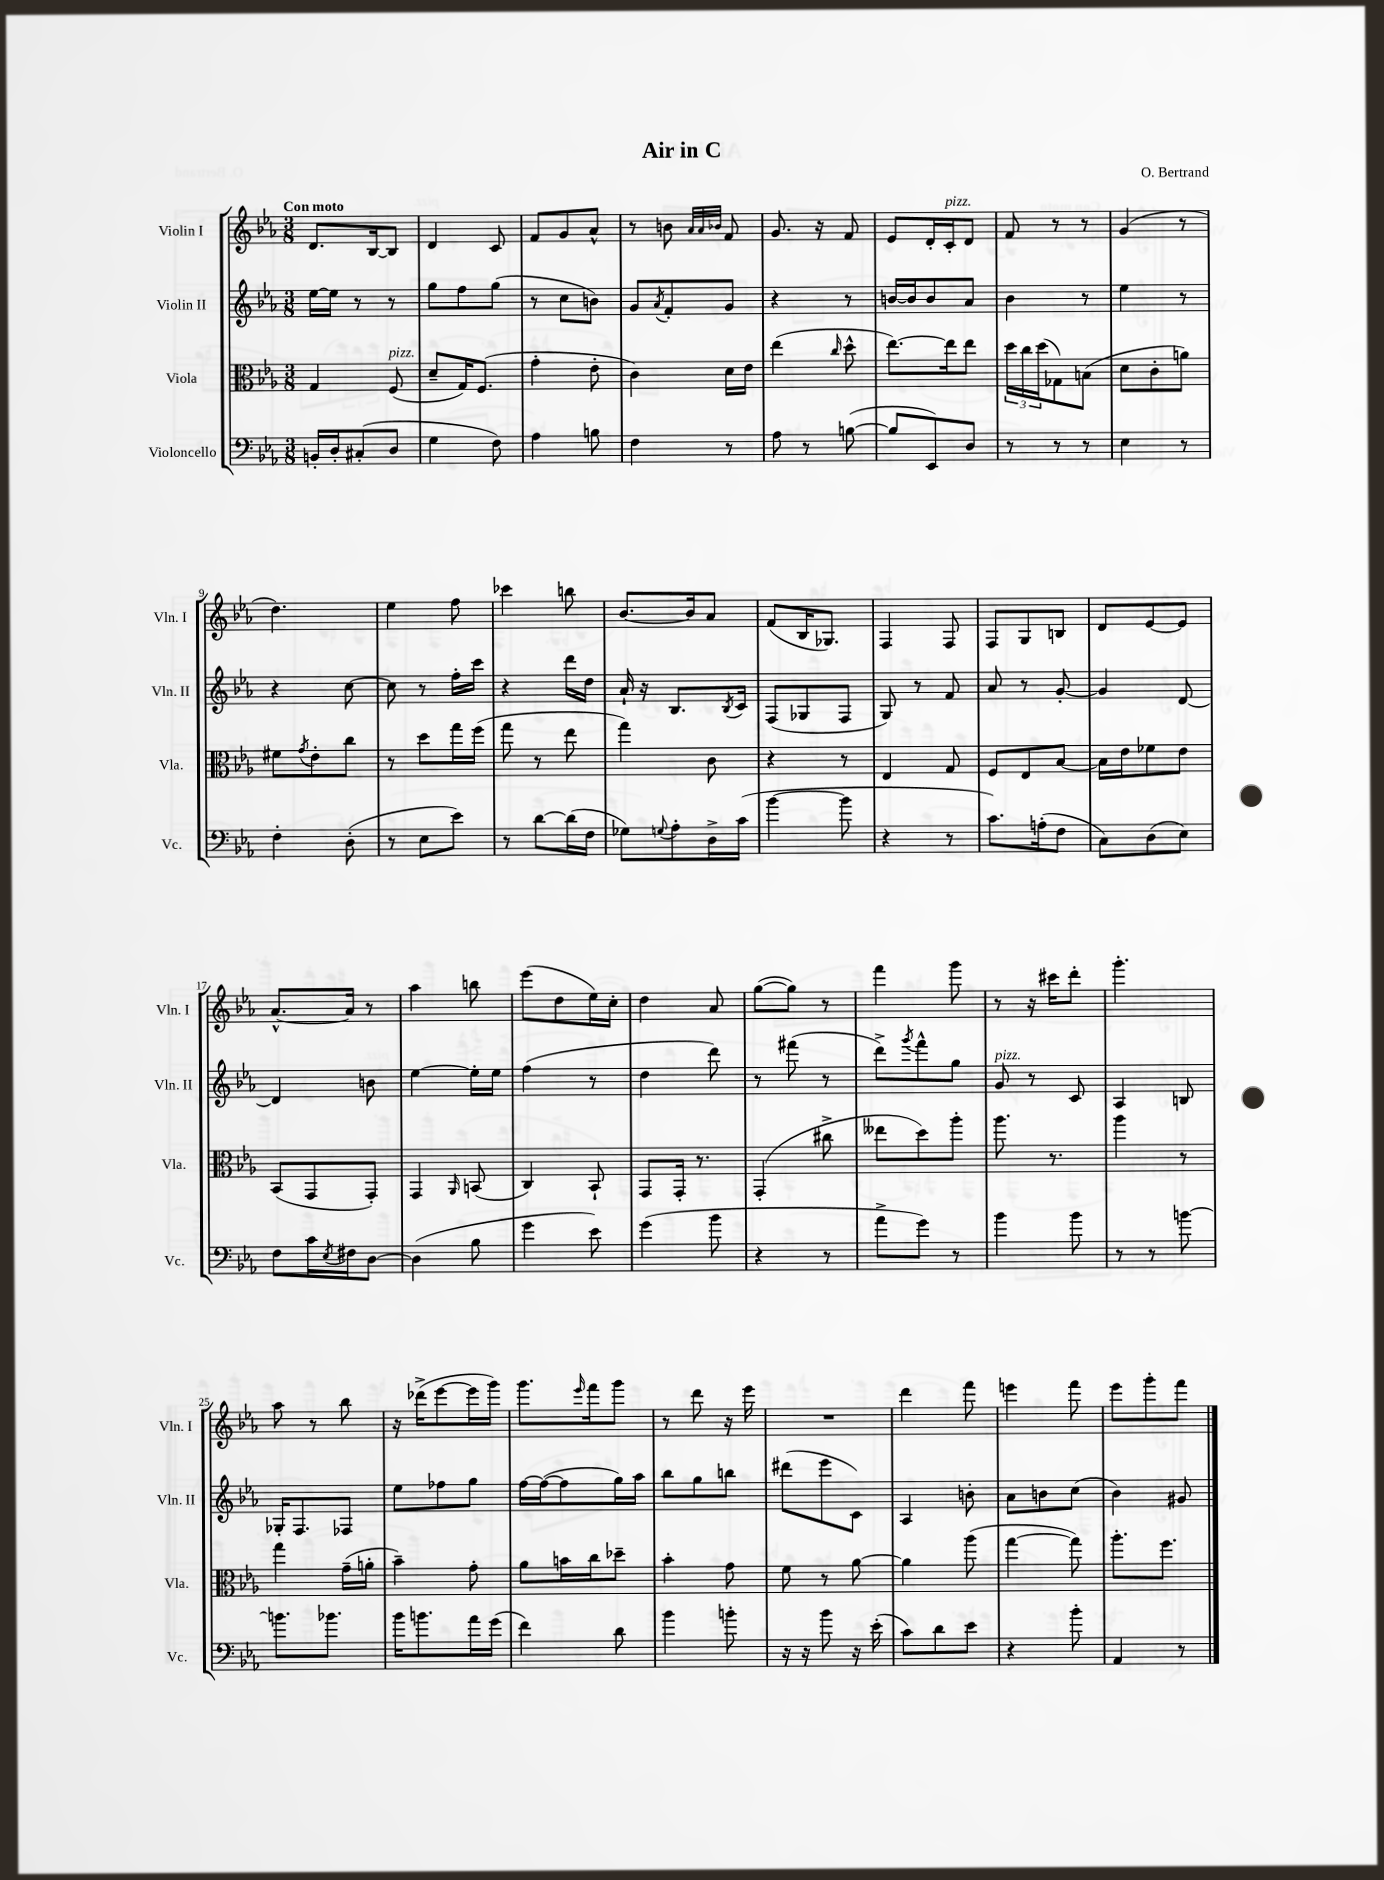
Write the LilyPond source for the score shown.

\header { title = "Air in C" composer = "O. Bertrand" }
<<
\new StaffGroup <<
\new Staff = "s0" \with { instrumentName = "Violin I" shortInstrumentName = "Vln. I" } {
    \clef treble \key ees \major \numericTimeSignature \time 3/8 \tempo "Con moto"
    d'8. bes16~ bes8 |
    d'4 c'8 |
    f'8 g'8 aes'8-^ |
    r8 b'8 \grace { aes'32 aes'32 bes'32 } f'8 |
    g'8. r16 f'8 |
    ees'8 d'16-. c'16-.^\markup { \italic "pizz." } d'8 |
    f'8 r8 r8 |
    g'4( r8 |
    d''4.) |
    ees''4 f''8 |
    ces'''4 b''8 |
    bes'8.~ bes'16 aes'8 |
    f'8( bes16 ges8.) |
    f4 f8 |
    f8 g8 b8 |
    d'8 ees'8~ ees'8 |
    aes'8.~-^ aes'16 r8 |
    aes''4 b''8 |
    ees'''8( d''8 ees''16) c''16-. |
    d''4 aes'8 |
    g''8~( g''8) r8 |
    f'''4 g'''8 |
    r8 r16 cis'''16 d'''8-. |
    g'''4.-. |
    aes''8 r8 bes''8 |
    r16 des'''16->( ees'''8~ ees'''16 g'''16) |
    g'''8. \grace { ees'''16 } f'''16 g'''8 |
    r8 d'''8 r16 ees'''16 |
    R4. |
    d'''4 f'''8 |
    e'''4 f'''8 |
    ees'''8 g'''8-. f'''8 \bar "|." |
}
\new Staff = "s1" \with { instrumentName = "Violin II" shortInstrumentName = "Vln. II" } {
    \clef treble \key ees \major \numericTimeSignature \time 3/8
    ees''16~ ees''16 r8 r8 |
    g''8 f''8 g''8( |
    r8 c''8 b'8) |
    g'8 \acciaccatura { aes'8 } f'8-. g'8 |
    r4 r8 |
    b'16~ b'16 b'8 aes'8 |
    bes'4 r8 |
    ees''4 r8 |
    r4 c''8~ |
    c''8 r8 f''16-. c'''16 |
    r4 d'''16 d''16 |
    aes'16-! r16 bes8. \acciaccatura { bes8 } c'16 |
    f8( ges8 f8 |
    g8) r8 f'8 |
    aes'8 r8 g'8~-. |
    g'4 d'8~ |
    d'4 b'8 |
    ees''4~ ees''16-. ees''16 |
    f''4( r8 |
    d''4 d'''8) |
    r8 fis'''8( r8 |
    d'''8->) \acciaccatura { g'''8 } f'''8-^ g''8 |
    g'8^\markup { \italic "pizz." } r8 c'8 |
    aes4 b8 |
    ges16-. f8. fes8 |
    ees''8 fes''8 g''8 |
    f''16~ f''16~( f''8 g''16) aes''16 |
    bes''8 g''8 b''8 |
    dis'''8( ees'''8 c'8) |
    aes4 b'8-. |
    aes'8 b'8 c''8( |
    bes'4) gis'8 \bar "|." |
}
\new Staff = "s2" \with { instrumentName = "Viola" shortInstrumentName = "Vla." } {
    \clef alto \key ees \major \numericTimeSignature \time 3/8
    g4 f8^\markup { \italic "pizz." }( |
    d'8-- g16) f8.( |
    g'4-. ees'8-. |
    c'4) d'16 ees'16 |
    ees''4( \grace { c''16 } d''8-^ |
    ees''8.~) ees''16 ees''8 |
    \tuplet 3/2 { d''16 c''16 d''16( } ges8) b8( |
    d'8 c'8-. a'8) |
    fis'8 \acciaccatura { g'8 } ees'8-. c''8 |
    r8 d''8 g''16 f''16( |
    g''8 r8 ees''8 |
    g''4) c'8 |
    r4 r8 |
    ees4 g8 |
    f8 ees8 bes8~ |
    bes16 ees'16 fes'8 ees'8 |
    bes,8( g,8 g,8-.) |
    g,4 \grace { aes,16 } b,8( |
    c4) bes,8-! |
    g,8 g,16-. r8. |
    g,4-.( cis''8-> |
    eeses''8 d''8) aes''8-. |
    aes''8. r8. |
    aes''4 r8 |
    g''4 g'16--( a'16-. |
    bes'4--) g'8-. |
    aes'8 b'16 c''16 des''8-- |
    bes'4-. g'8 |
    f'8 r8 aes'8~ |
    aes'4 aes''8( |
    g''4~ g''8) |
    aes''8.-. f''8. \bar "|." |
}
\new Staff = "s3" \with { instrumentName = "Violoncello" shortInstrumentName = "Vc." } {
    \clef bass \key ees \major \numericTimeSignature \time 3/8
    b,16-. d16-. cis8-.( d8 |
    g4 f8) |
    aes4 b8 |
    f4 r8 |
    aes8 r8 b8~( |
    b8 ees,8) d8 |
    r8 r8 r8 |
    ees4 r8 |
    f4-. d8-.( |
    r8 ees8 ees'8) |
    r8 d'8~ d'16( f16 |
    ges8) \appoggiatura { g8 } aes8-. d16-> c'16( |
    bes'4~ bes'8 |
    r4 r8 |
    c'8.) a16-.( f8 |
    c8) d8( ees8) |
    f8 c'16 \acciaccatura { ees8 } fis16 d8~ |
    d4( bes8 |
    g'4 ees'8) |
    g'4( bes'8 |
    r4 r8 |
    aes'8-> g'8) r8 |
    bes'4 bes'8 |
    r8 r8 b'8~ |
    b'8. bes'8. |
    bes'16 b'8. aes'16 g'16( |
    f'4) d'8 |
    bes'4 b'8-. |
    r16 r16 bes'8 r16 ees'16-.( |
    c'8) d'8 ees'8 |
    r4 bes'8-. |
    aes,4 r8 \bar "|." |
}
>>
>>
